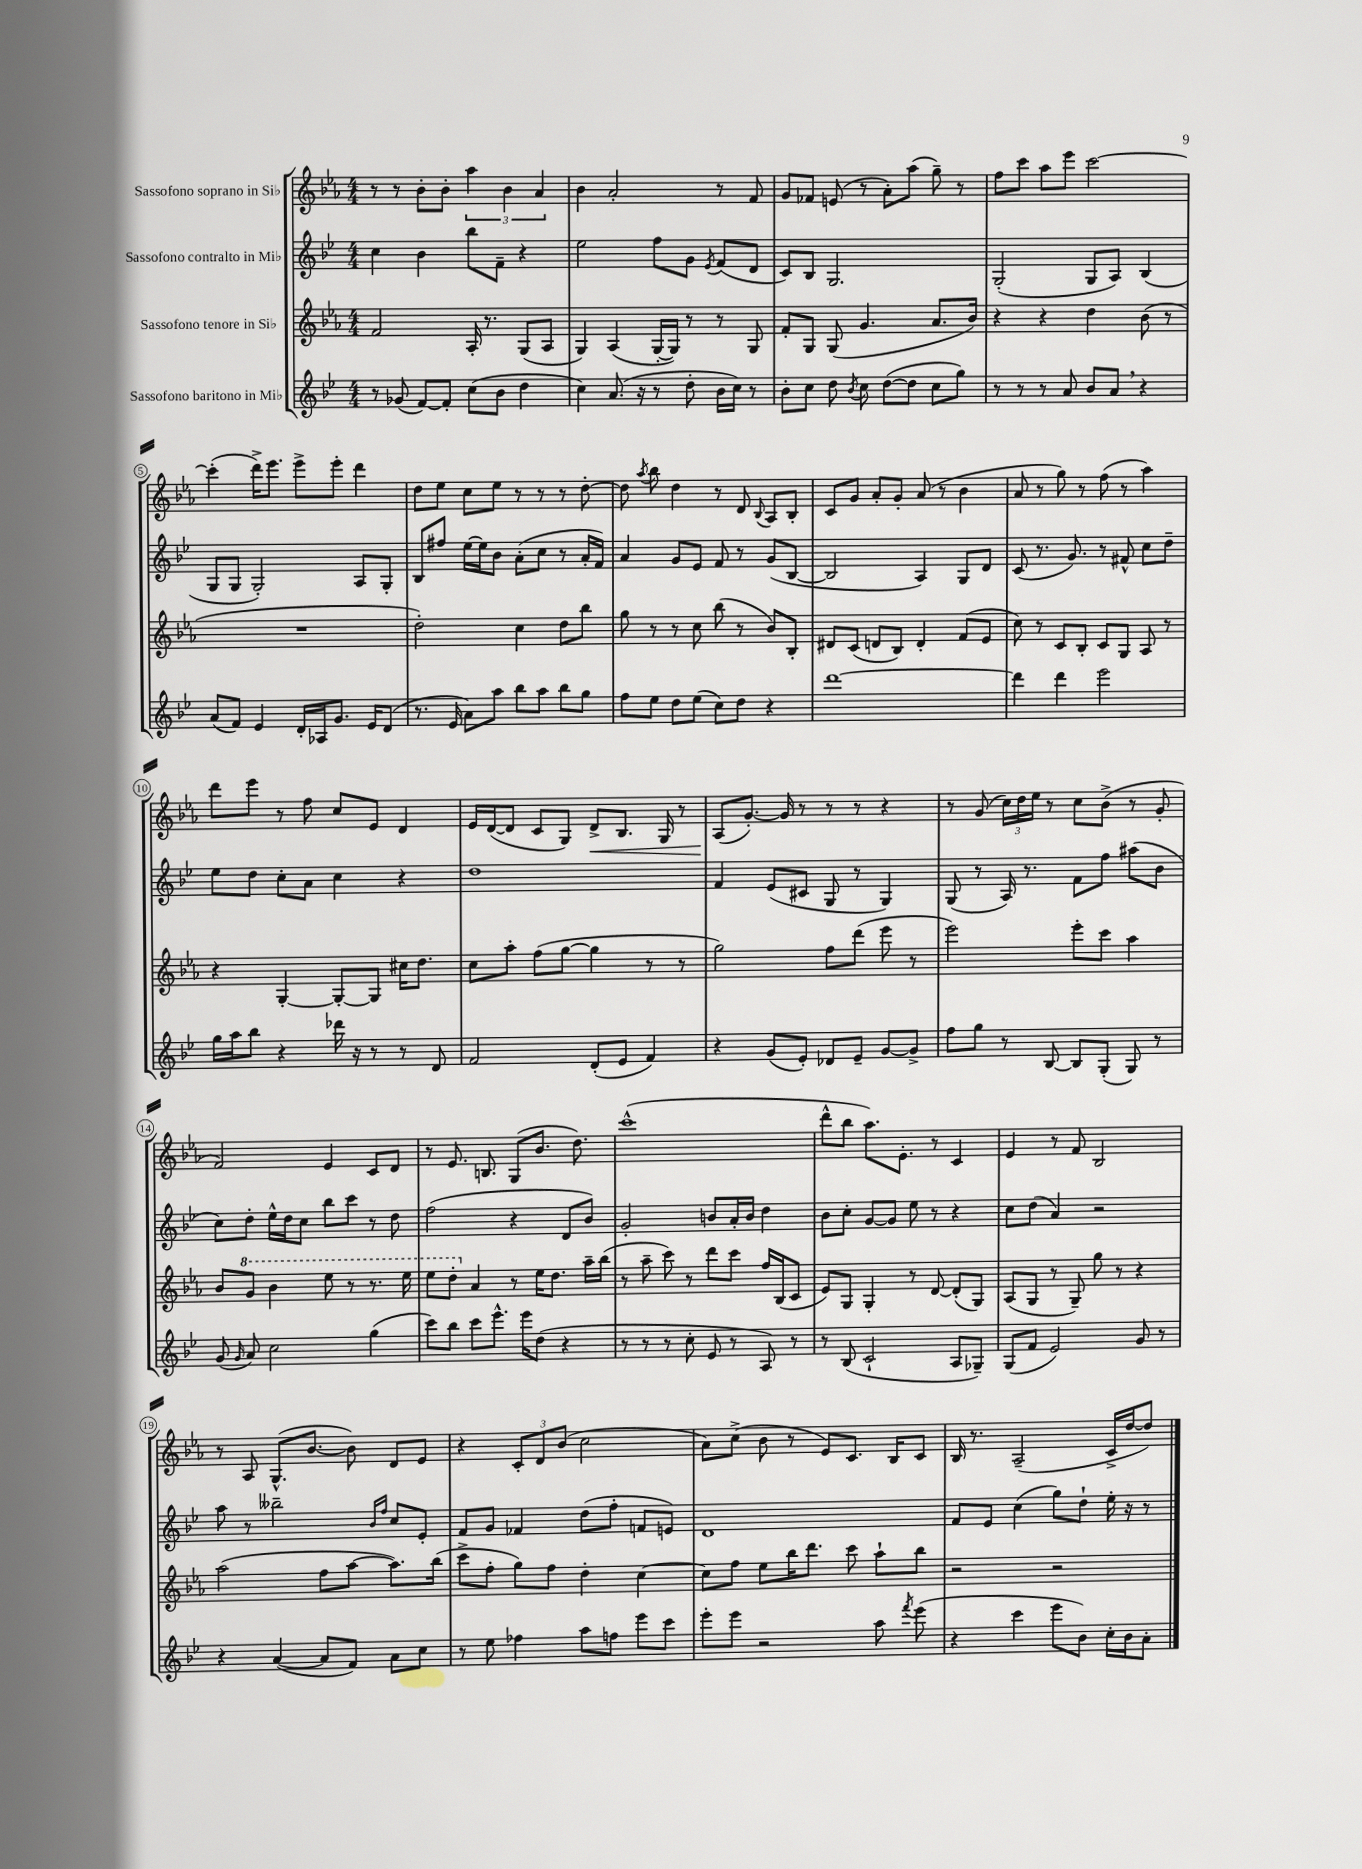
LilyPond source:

<<
\new StaffGroup <<
\new Staff = "s0" \with { instrumentName = "Sassofono soprano in Sib" } {
    \clef treble \key ees \major \numericTimeSignature \time 4/4
    \autoBeamOff r8 r8 bes'8[-. bes'8]-. \tuplet 3/2 { aes''4 bes'4 aes'4 } |
    bes'4 aes'2-. r8 f'8 |
    g'8[ fes'8] e'8( r8 aes'8[-.) aes''8]( g''8--) r8 |
    f''8[ c'''8] aes''8[ ees'''8] c'''2~ |
    c'''4-.( d'''16[->) ees'''8.] ees'''8[-> ees'''8]-. d'''4 |
    d''8[ ees''8] c''8[ ees''8] r8 r8 r8 d''8~-. |
    d''8 \acciaccatura { aes''8 } bes''8 d''4 r8 d'8 \appoggiatura { bes8 } aes8[ bes8]-. |
    c'8[ g'8] aes'8[-. g'8]-. aes'8( r8 bes'4 |
    aes'8 r8 g''8) r8 f''8( r8 aes''4) |
    d'''8[ ees'''8] r8 f''8 c''8[ ees'8] d'4 |
    ees'16[ d'16~( d'8] c'8[ g8]) d'8[->\< bes8.] g16 r8 |
    aes8[\!( g'8.]~-.) g'16 r8 r8 r8 r4 |
    r8 g'8( \tuplet 3/2 { c''16[) d''16 ees''16] } r8 c''8[ bes'8]->( r8 g'8-. |
    f'2) ees'4 c'8[ d'8] |
    r8 ees'8. b8. g8[( bes'8.] d''8.) |
    c'''1-^( |
    d'''8[-^ bes''8] aes''8.[) ees'8.]-. r8 c'4 |
    ees'4 r8 f'8 bes2 |
    r8 aes8 g8.[-^( bes'8.]~ bes'8) d'8[ ees'8] |
    r4 \tuplet 3/2 { c'8[-. d'8 bes'8]( } c''2 |
    aes'8[) c''8]->( bes'8 r8 ees'8[) c'8.] bes16[ c'8] |
    bes16 r8. aes2--( c'16[-> d''16~ d''8]) \bar "|." |
}
\new Staff = "s1" \with { instrumentName = "Sassofono contralto in Mib" } {
    \clef treble \key bes \major \numericTimeSignature \time 4/4
    \autoBeamOff c''4 bes'4 bes''8[ f'8]-- r4 |
    ees''2 f''8[ g'8] \acciaccatura { ees'8 } f'8[( d'8] |
    c'8[) bes8] g2. |
    g2-.( g8[ a8]) bes4( |
    g8[ g8] g2-.) a8[ g8]-. |
    bes8[ fis''8] ees''16[~ ees''16 bes'8] a'8[-.( c''8] r8 a'16[-. f'16]) |
    a'4 g'8[ ees'8] f'8 r8 g'8[( bes8]~ |
    bes2 a4) g8[ d'8] |
    c'8( r8. g'8.) r8 fis'8-^ c''8[ d''8]-- |
    ees''8[ d''8] c''8[-. a'8] c''4 r4 |
    d''1 |
    f'4 ees'8[( cis'8] g8 r8 g4) |
    g8( r8 a16) r8. f'8[ f''8] ais''8[( bes'8] |
    c''8[) d''8]-. ees''16[-^ d''16 c''8] bes''8[ c'''8] r8 d''8 |
    f''2( r4 d'8[ bes'8]) |
    g'2-. b'8[ a'16-. b'16] d''4 |
    bes'8[ c''8]-. g'8[~ g'8] ees''8 r8 r4 |
    c''8[ d''8]( a'4) r2 |
    a''8 r8 beses''2-- \grace { bes'16[ f''16] } c''8[ ees'8]-. |
    f'8[ g'8] fes'4 d''8[( f''8]-. f'8[ e'8]) |
    d'1 |
    f'8[ ees'8] c''4( g''8[) d''8]-! ees''16-. r16 r8 \bar "|." |
}
\new Staff = "s2" \with { instrumentName = "Sassofono tenore in Sib" } {
    \clef treble \key ees \major \numericTimeSignature \time 4/4
    \autoBeamOff f'2 aes16-. r8. g8[( aes8] |
    g4) aes4( g16[~-. g16]) r8 r8 g8 |
    f'8[-. g8] g8( g'4. aes'8.[ bes'16]) |
    r4 r4 d''4 bes'8( r8 |
    R1 |
    d''2-.) c''4 d''8[ bes''8] |
    g''8 r8 r8 c''8 bes''8( r8 bes'8[) bes8]-. |
    dis'8[ c'8]( d'8[ bes8]) d'4-. f'8[( ees'8] |
    c''8) r8 c'8[ bes8]-. c'8[ g8] aes8 r8 |
    r4 g4~-. g8[~-. g8] cis''16[ d''8.] |
    c''8[ aes''8]-. f''8[( g''8]~ g''4 r8 r8 |
    g''2) f''8[ d'''8]( ees'''8 r8 |
    ees'''2) ees'''8[-. c'''8] aes''4 |
    bes'8[ \ottava #1 g''8] bes''4 ees'''8 r8 r8. ees'''16 |
    ees'''8[ d'''8]-. \ottava #0 aes'4 r8 ees''16[ d''8.] aes''16[-- bes''16]( |
    r8 aes''8-- c'''8) r8 d'''8[ c'''8] f''16[ bes16( c'8] |
    ees'8[) g8] g4-. r8 d'8~ d'8[-.( g8]) |
    aes8[( g8] r8 g8--) g''8 r8 r4 |
    aes''2( f''8[ aes''8]~ aes''8.[) bes''16]( |
    c'''8[-> f''8]-. g''8[) f''8] d''4-. c''4~ |
    c''8[ f''8] ees''8[ bes''16 d'''8.] c'''8 aes''8[-! bes''8] |
    r2 r2 \bar "|." |
}
\new Staff = "s3" \with { instrumentName = "Sassofono baritono in Mib" } {
    \clef treble \key bes \major \numericTimeSignature \time 4/4
    \autoBeamOff r8 ges'8( f'8[~) f'8]-. c''8[( bes'8] d''4 |
    c''4) a'8.( r16 r8 d''8-. bes'16[ c''16]) r8 |
    bes'8[-. c''8] d''8 \acciaccatura { bes'8 } c''8 d''8[~( d''8] c''8[ g''8]) |
    r8 r8 r8 a'8 bes'8[ a'8] \breathe r4 |
    a'8[( f'8]) ees'4 d'16[-. aes16 g'8.] ees'16[ d'8]( |
    r8. ees'16 a'8[) a''8] bes''8[ a''8] bes''8[ g''8] |
    f''8[ ees''8] d''8[ ees''8]( c''8[) d''8] r4 |
    d'''1~ |
    d'''4 d'''4 ees'''2 |
    g''16[ a''16 bes''8] r4 des'''16 r16 r8 r8 d'8 |
    f'2 d'8[-.( ees'8] f'4) |
    r4 g'8[( ees'8]-.) des'8[ ees'8]-- g'8[~ g'8]-> |
    f''8[ g''8] r8 bes8~ bes8[ g8]-.( g8) r8 |
    g'8( \grace { g'16 } a'8) c''2 g''4( |
    c'''8[) bes''8] c'''8[ ees'''8.]-^ ees'''16[ d''8]( r4 |
    r8 r8 r8 c''8-. ees'8 r8 a8) r8 |
    r8 bes8( c'2-! a8[ ges8]--) |
    g8[( f'8] ees'2) g'8 r8 |
    r4 a'4~( a'8[ f'8]) a'8[ c''8] |
    r8 ees''8 fes''4 a''8[ f''8] ees'''8[ c'''8] |
    ees'''8[-. ees'''8] r2 a''8 \acciaccatura { f'''8 } ees'''8( |
    r4 c'''4 ees'''8[ bes'8]) c''16[-. bes'16 a'8]-. \bar "|." |
}
>>
>>
\layout { \context { \Score \override BarNumber.stencil = #(make-stencil-circler 0.1 0.3 ly:text-interface::print) } }
